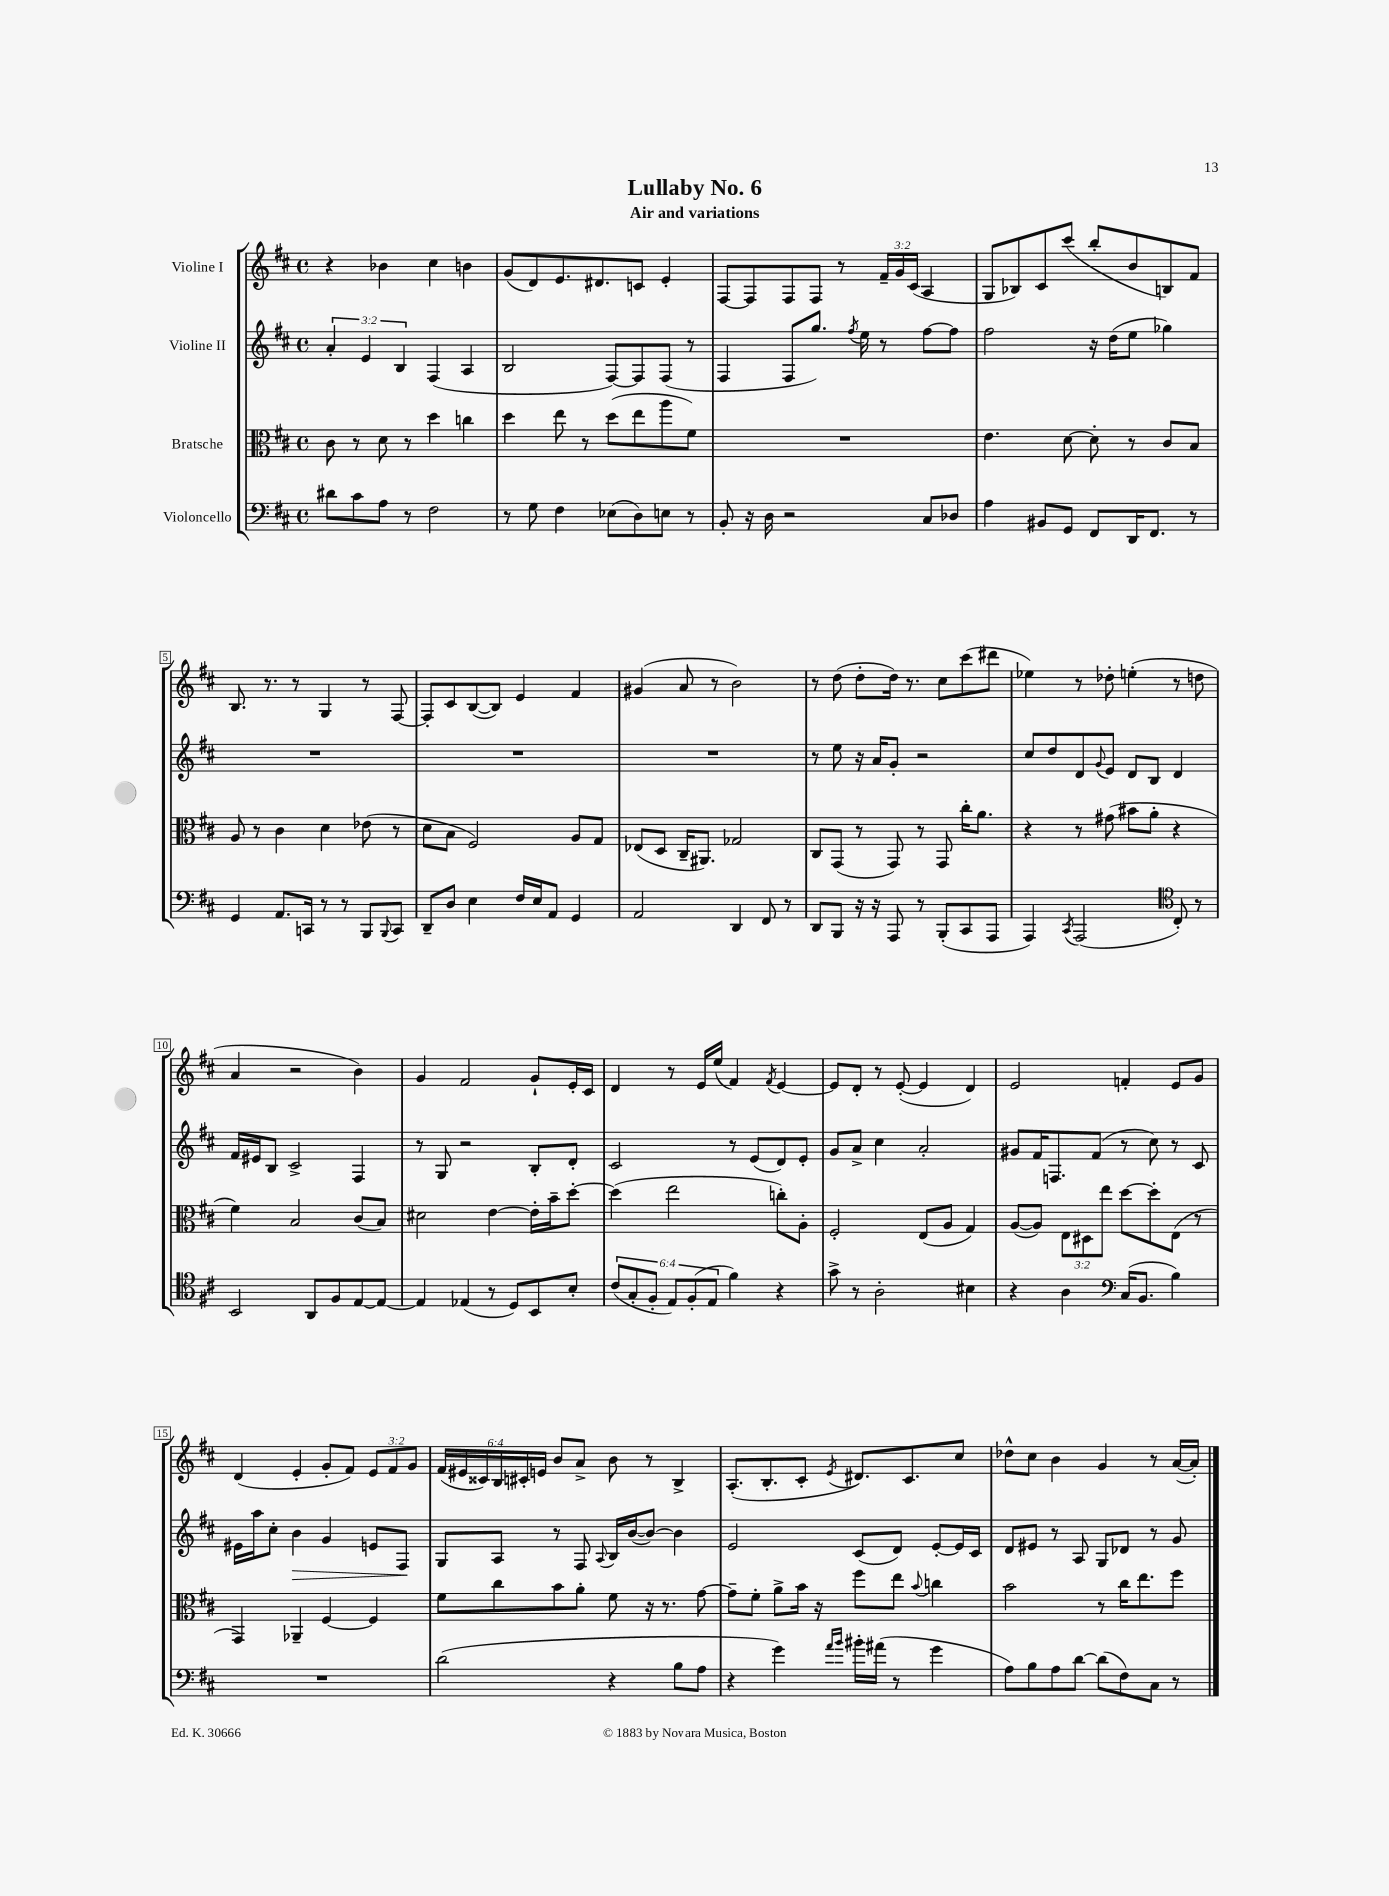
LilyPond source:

\header { title = "Lullaby No. 6" subtitle = "Air and variations" }
<<
\new StaffGroup <<
\new Staff = "s0" \with { instrumentName = "Violine I" } {
    \clef treble \key d \major \defaultTimeSignature \time 4/4 \override Staff.TupletNumber.text = #tuplet-number::calc-fraction-text
    r4 bes'4 cis''4 b'4 |
    g'8( d'8) e'8. dis'8. c'8 e'4-. |
    fis8~ fis8 fis8 fis8 r8 \tuplet 3/2 { fis'16-- g'16 cis'16( } a4 |
    g8 bes8) cis'8 cis'''8( b''8-. b'8 b8) fis'8 |
    b8. r8. r8 g4 r8 fis8~ |
    fis8-. cis'8 b8~( b8) e'4 fis'4 |
    gis'4( a'8 r8 b'2) |
    r8 d''8( d''8-. d''16) r8. cis''8 cis'''8( dis'''8 |
    ees''4) r8 des''8-. e''4-.( r8 d''8 |
    a'4 r2 b'4) |
    g'4 fis'2 g'8-! e'16-. cis'16 |
    d'4 r8 e'16 e''16( fis'4) \acciaccatura { fis'8 } e'4~ |
    e'8 d'8-. r8 e'8~-.( e'4 d'4) |
    e'2 f'4-. e'8 g'8 |
    d'4( e'4-. g'8-. fis'8) \tuplet 3/2 { e'8 fis'8 g'8 } |
    \tuplet 6/4 { fis'16( eis'16 cisis'16) b16 cis'16-. e'16 } b'8 a'8-> b'8 r8 b4-> |
    a8.-.( b8.-. cis'8-. \acciaccatura { e'8 } dis'8.) cis'8. cis''8 |
    des''8-^ cis''8 b'4 g'4 r8 a'16~( a'16-.) \bar "|." |
}
\new Staff = "s1" \with { instrumentName = "Violine II" } {
    \clef treble \key d \major \defaultTimeSignature \time 4/4 \override Staff.TupletNumber.text = #tuplet-number::calc-fraction-text
    \tuplet 3/2 { a'4-. e'4 b4 } fis4( a4 |
    b2 fis8~) fis8 fis8( r8 |
    fis4 fis8 g''8.) \acciaccatura { fis''8 } e''16 r8 fis''8~ fis''8 |
    fis''2 r16 d''16( e''8 ges''4) |
    R1 |
    R1 |
    R1 |
    r8 e''8 r16 a'16 g'8-. r2 |
    cis''8 d''8 d'8 \appoggiatura { g'8 } e'8 d'8 b8 d'4 |
    fis'16 eis'16 b8 cis'2-> fis4 |
    r8 g8 r2 b8-. d'8-. |
    cis'2 r8 e'8( d'8) e'8-. |
    g'8 a'8-> cis''4 a'2-. |
    gis'8 fis'16 f8. fis'8( r8 cis''8) r8 cis'8 |
    eis'16 a''16 cis''8-. b'4\> g'4 e'8 fis8\! |
    g8 a8 r8 fis8 \appoggiatura { a8 } b16 b'16~( b'8~) b'4 |
    e'2 cis'8( d'8) e'8~-. e'16 cis'16 |
    d'8 eis'8 r8 a8 g8 des'8 r8 g'8 \bar "|." |
}
\new Staff = "s2" \with { instrumentName = "Bratsche" } {
    \clef alto \key d \major \defaultTimeSignature \time 4/4 \override Staff.TupletNumber.text = #tuplet-number::calc-fraction-text
    cis'8 r8 d'8 r8 d''4 c''4 |
    d''4 e''8 r8 d''8( e''8 a''8 fis'8) |
    R1 |
    e'4. d'8~ d'8-. r8 cis'8 b8 |
    a8 r8 cis'4 d'4 ees'8( r8 |
    d'8 b8 fis2) a8 g8 |
    ees8( d8 cis16-- ais,8.) ges2 |
    cis8 g,8( r8 g,8) r8 g,8 cis''16-. a'8. |
    r4 r8 gis'8( bis'8 a'8-. r4 |
    fis'4) b2 cis'8( b8) |
    dis'2 e'4~ e'16-. b'16-- d''8~-. |
    d''4( e''2 c''8-.) a8-. |
    fis2-. e8( a8 g4) |
    a8~( a8) \tuplet 3/2 { e8 dis8 e''8 } d''8~ d''8-. e8( r8 |
    g,4) aes,4-- fis4~ fis4 |
    fis'8 cis''8 b'8 a'8-. fis'8 r16 r8. g'8~ |
    g'8-- fis'8-. a'8-> b'16 r16 fis''8 e''8 \appoggiatura { b'8 } c''4 |
    b'2 r8 cis''16 e''8. fis''8 \bar "|." |
}
\new Staff = "s3" \with { instrumentName = "Violoncello" } {
    \clef bass \key d \major \defaultTimeSignature \time 4/4 \override Staff.TupletNumber.text = #tuplet-number::calc-fraction-text
    dis'8 cis'8 a8 r8 fis2 |
    r8 g8 fis4 ees8( d8) e8 r8 |
    b,8-. r16 d16 r2 cis8 des8 |
    a4 bis,8 g,8 fis,8 d,16 fis,8. r8 |
    g,4 a,8. c,16 r8 r8 b,,8 \appoggiatura { b,,8 } c,8 |
    d,8-- d8 e4 fis16 e16 a,8 g,4 |
    a,2 d,4 fis,8 r8 |
    d,8 b,,8 r16 r16 a,,8 r8 b,,8-.( cis,8 a,,8 |
    a,,4) \acciaccatura { cis,8 } a,,2( \clef tenor cis8-.) r8 |
    b,2 a,8 fis8 e8~ e8~ |
    e4 ees4( r8 d8) b,8 b8-. |
    \tuplet 6/4 { cis'8( g8-. fis8-. e8) fis8-.( e8 } fis'4) r4 |
    g'8-> r8 a2-. bis4 |
    r4 a4 \clef bass cis16( b,8. b4) |
    R1 |
    d'2( r4 b8 a8 |
    r4 g'4) \grace { a'16 b'16 } bis'16-. ais'16( r8 g'4 |
    a8) b8 a8 d'8~ d'8( fis8) cis8 r8 \bar "|." |
}
>>
>>
\layout { \context { \Score \override BarNumber.stencil = #(make-stencil-boxer 0.1 0.3 ly:text-interface::print) } }
